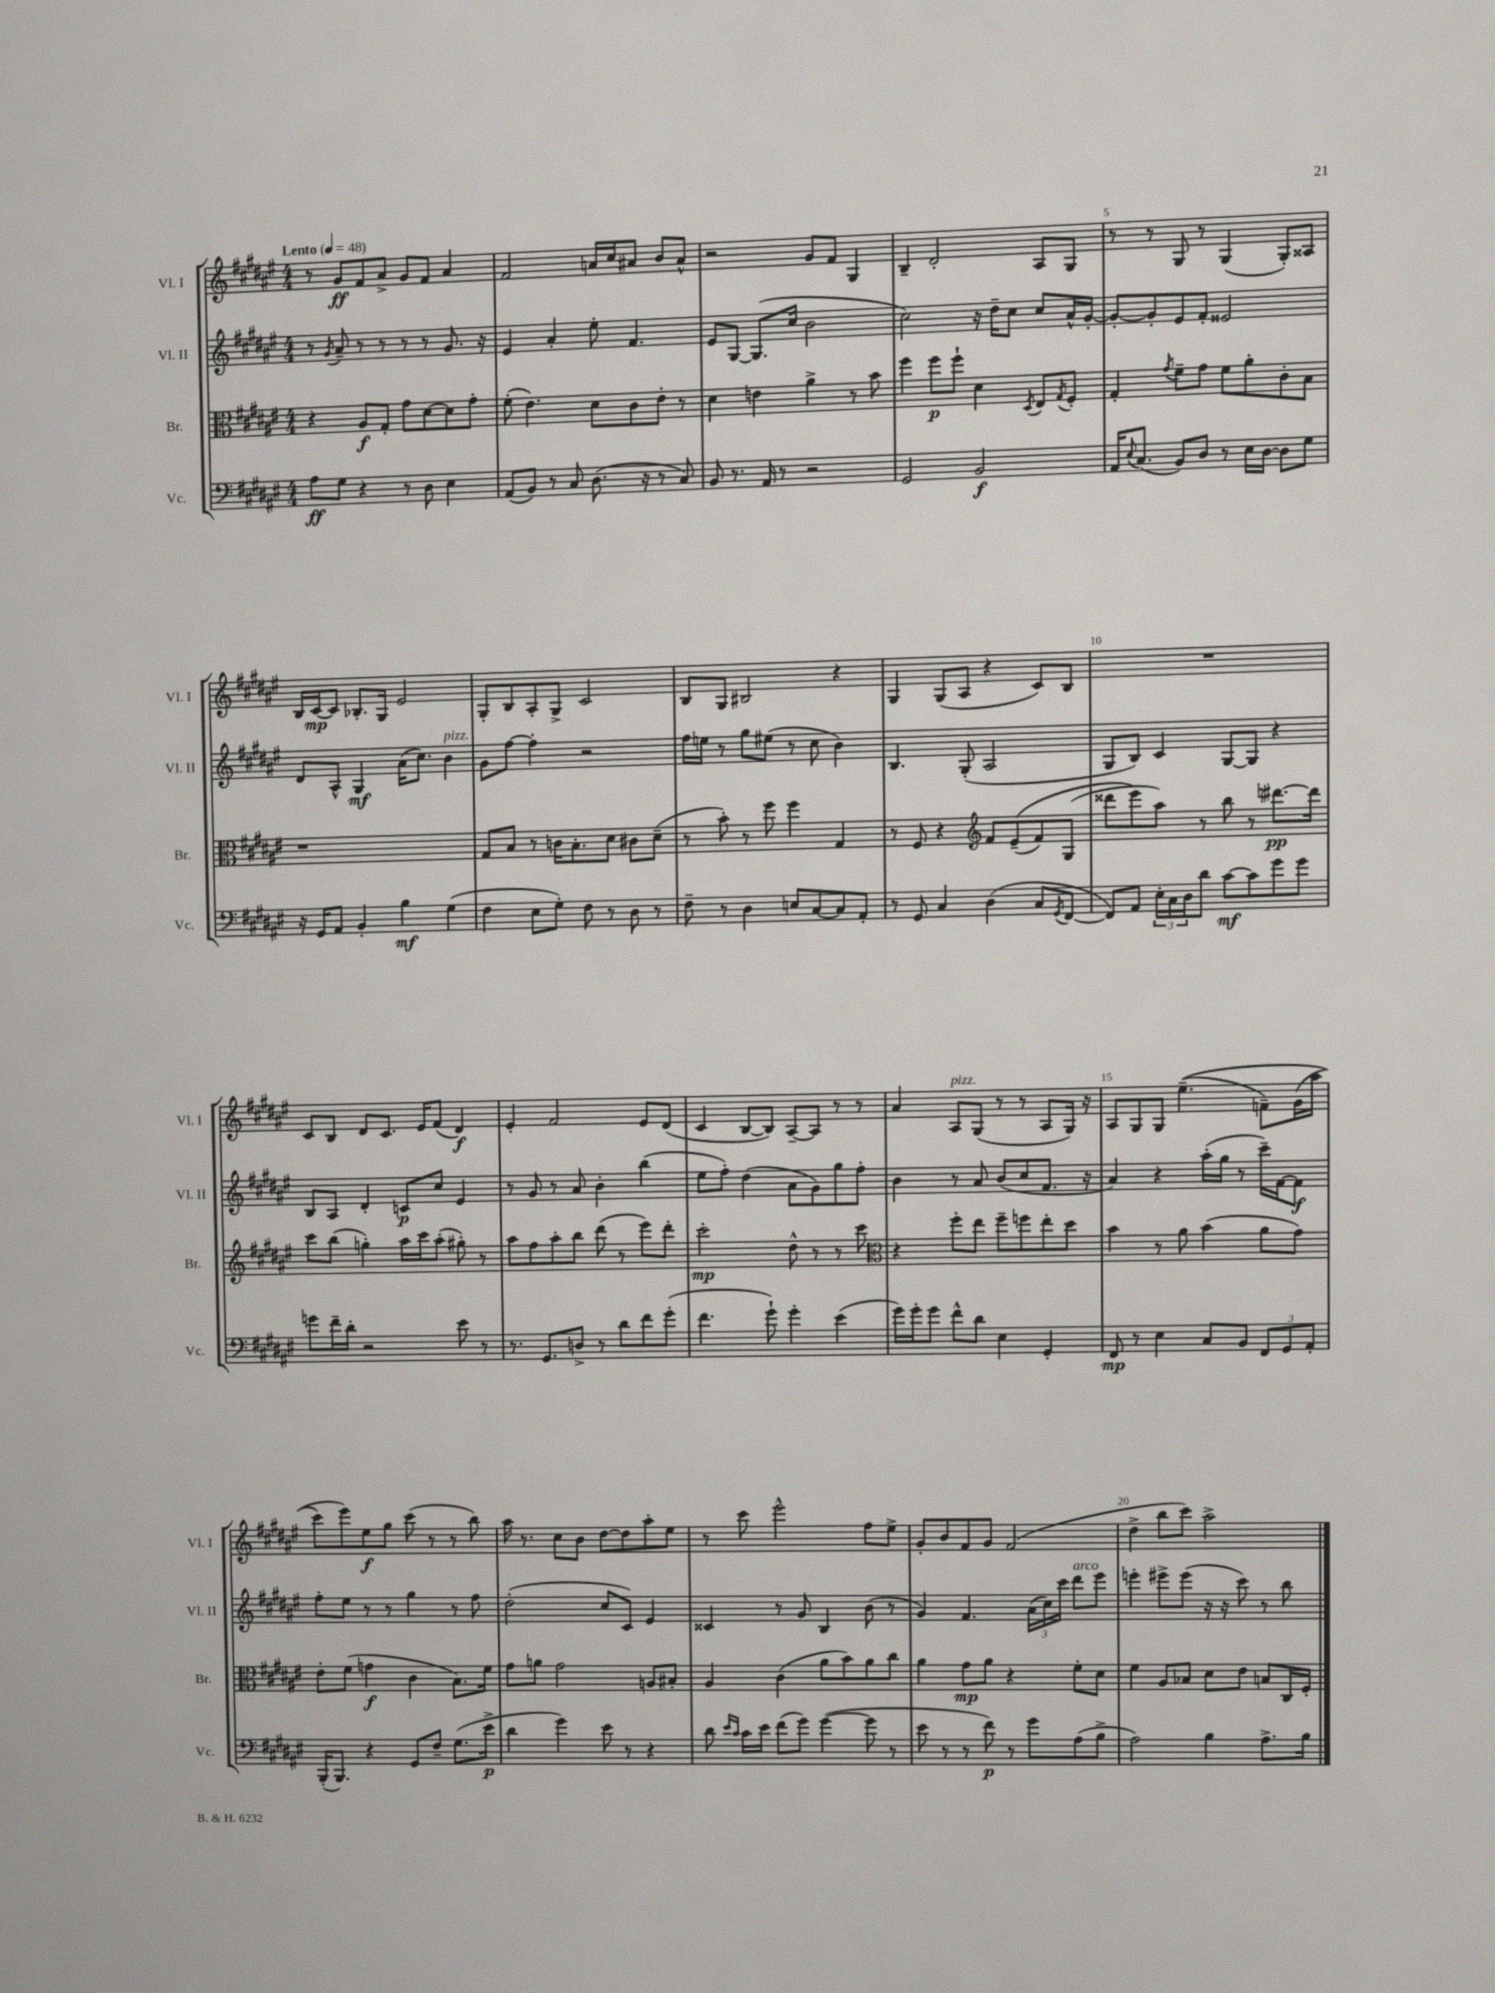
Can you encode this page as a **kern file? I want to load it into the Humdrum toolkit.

**kern	**dynam	**kern	**dynam	**kern	**dynam	**kern	**dynam
*part4	*part4	*part3	*part3	*part2	*part2	*part1	*part1
*staff4	*staff4	*staff3	*staff3	*staff2	*staff2	*staff1	*staff1
*I"Vc.	*	*I"Br.	*	*I"Vl. II	*	*I"Vl. I	*
*I'Vc.	*	*I'Br.	*	*I'Vl. II	*	*I'Vl. I	*
*clefF4	*	*clefC3	*	*clefG2	*	*clefG2	*
*k[f#c#g#d#a#e#]	*	*k[f#c#g#d#a#e#]	*	*k[f#c#g#d#a#e#]	*	*k[f#c#g#d#a#e#]	*
*M4/4	*	*M4/4	*	*M4/4	*	*M4/4	*
*MM48	*	*MM48	*	*MM48	*	*MM48	*
=1	=1	=1	=1	=1	=1	=1	=1
!	!	!	!	!	!	!LO:TX:a:B:t=Lento	!
8A#\L	ff	4r	.	8r	.	8r	.
.	.	.	.	8qg#/	.	.	.
8G#\J	.	.	.	8a#~/	.	8g#/L	ff
4r	.	8A#/L	f	8r	.	8f#/	.
.	.	8G#'/J	.	8r	.	8a#^/J	.
8r	.	8g#\L	.	8r	.	8g#/L	.
8D#\	.	[8d#\	.	8r	.	8f#/J	.
4E#\	.	8d#\]	.	8.g#/	.	4a#/	.
.	.	8g#'\J	.	.	.	.	.
.	.	.	.	16r	.	.	.
=2	=2	=2	=2	=2	=2	=2	=2
(8AA#/L	.	(8f#'\	.	4e#/	.	2f#/	.
8BB/J)	.	4.e#\)	.	.	.	.	.
8r	.	.	.	4a#'/	.	.	.
8C#/	.	.	.	.	.	.	.
(8.D#\	.	8d#\L	.	8ee#'\	.	16an/LL	.
.	.	.	.	.	.	16cc#/J	.
.	.	8c#\	.	4.f#/	.	8a#X/J	.
16r	.	.	.	.	.	.	.
8r	.	8e#'\J	.	.	.	8b/L	.
8C#/)	.	8r	.	.	.	8a#^^/J	.
=3	=3	=3	=3	=3	=3	=3	=3
8BB/	.	4d#\	.	8e#/L	.	2r	.
8.r	.	.	.	[8G#/J	.	.	.
.	.	4en\	.	(8.G#/L]	.	.	.
16AA#/	.	.	.	.	.	.	.
8r	.	.	.	.	.	.	.
.	.	.	.	16cc#/Jk	.	.	.
2r	.	4a#^\	.	2b\	.	8g#/L	.
.	.	.	.	.	.	8f#/J	.
.	.	8r	.	.	.	4G#/	.
.	.	8b\	.	.	.	.	.
=4	=4	=4	=4	=4	=4	=4	=4
2GG#/	.	4ff#\	.	2cc#\)	.	4B~/	.
.	.	8ff#\L	p	.	.	2d#'/	.
.	.	8ff#`\J	.	.	.	.	.
2BB/	f	4d#\	.	16r	.	.	.
.	.	.	.	16dd#~\KL	.	.	.
.	.	.	.	8cc#\J	.	.	.
.	.	8qD#/	.	.	.	.	.
.	.	8E#/L	.	8cc#/L	.	8A#/L	.
.	.	8qG#/	.	.	.	.	.
.	.	8F#'/J	.	16a#^^/L	.	8G#/J	.
.	.	.	.	[16g#'/JJ	.	.	.
=5	=5	=5	=5	=5	=5	=5	=5
16AA#/KL	.	4G#'/	.	8g#'/L_	.	8r	.
8qqE#/	.	.	.	.	.	.	.
(8.C#/J	.	.	.	.	.	.	.
.	.	.	.	8g#'/]	.	8r	.
.	.	8qg#/	.	.	.	.	.
8BB/L)	.	8f#~\L	.	8e#/	.	8G#/	.
8D#/J	.	8g#\J	.	8f#'/J	.	8r	.
8r	.	8f#\L	.	2e##X/	.	(4G#/	.
16E#\LL	.	8a#'\	.	.	.	.	.
[16D#\JJ	.	.	.	.	.	.	.
8D#\L]	.	8c#'\	.	.	.	8G#'/L)	.
8G#\J	.	8B\J	.	.	.	8A##X/J	.
!!LO:LB:g=z
=6	=6	=6	=6	=6	=6	=6	=6
16r	.	1r	.	8d#/L	.	16B/LL	.
16GG#/KL	.	.	.	.	.	[16c#/J	mp
8AA#/J	.	.	.	8A#^^/J	.	8c#/J]	.
4BB'/	.	.	.	4G#/	mf	8.B-X'/L	.
.	.	.	.	.	.	16G#/Jk	.
4B\	mf	.	.	(16a#\KL	.	2e#/	.
.	.	.	.	8.cc#\J)	.	.	.
!	!	!	!	!LO:TX:a:i:t=pizz.	!	!	!
(4G#\	.	.	.	4b\	.	.	.
=7	=7	=7	=7	=7	=7	=7	=7
4F#\	.	8G#/L	.	8g#\L	.	8G#'/L	.
.	.	8B/J	.	[8ff#\J	.	8B/	.
8E#\L	.	8r	.	4ff#'\]	.	8A#'/	.
8G#'\J)	.	16cn\KL	.	.	.	8G#^/J	.
.	.	8.B'\	.	.	.	.	.
8F#\	.	.	.	2r	.	2c#/	.
8r	.	8d#\J	.	.	.	.	.
8D#\	.	8c#X\L	.	.	.	.	.
8r	.	(8d#~\J	.	.	.	.	.
=8	=8	=8	=8	=8	=8	=8	=8
8F#~\	.	8r	.	16ff#\LL	.	8B/L	.
.	.	.	.	16een\JJ	.	.	.
8r	.	8b'\)	.	8r	.	8G#/J	.
4D#\	.	8r	.	8gg#\L	.	2B#X/	.
.	.	8ff#\	.	(8ee#X\J	.	.	.
8En/L	.	4ff#\	.	8r	.	.	.
[8C#/	.	.	.	8cc#\	.	.	.
8C#/]	.	4G#/	.	4b\)	.	4r	.
8AA#'/J	.	.	.	.	.	.	.
=9	=9	=9	=9	=9	=9	=9	=9
8r	.	8r	.	4.B/	.	4G#/	.
8GG#/	.	8F#/	.	.	.	.	.
4C#/	.	4r	.	.	.	(8G#/L	.
.	.	.	.	(8G#'/	.	8A#/J	.
*	*	*clefG2	*	*	*	*	*
(4D#\	.	8f#/L	.	2A#/	.	4r	.
.	.	((8e#~/	.	.	.	.	.
8C#/L	.	8f#/)	.	.	.	8c#/L)	.
8qGG#/	.	.	.	.	.	.	.
[8FF#/J	.	(8G#/J	.	.	.	8B/J	.
=10	=10	=10	=10	=10	=10	=10	=10
8FF#/L])	.	8ddd##X\L	.	8G#/L	.	1r	.
8AA#/J	.	8eee#\)	.	8B/J)	.	.	.
24E#'\LL	.	8aa#\J)	.	4c#/	.	.	.
24C#\	.	.	.	.	.	.	.
24D#\J	.	.	.	.	.	.	.
8d#\J	.	8r	.	.	.	.	.
[8c#\L	mf	8bb\	.	[8G#/L	.	.	.
8c#\]	.	8r	.	8G#/J]	.	.	.
8g#\	.	[8.ddd#X\L	pp	4r	.	.	.
8g#\J	.	.	.	.	.	.	.
.	.	16ddd#\Jk]	.	.	.	.	.
!!LO:LB:g=z
=11	=11	=11	=11	=11	=11	=11	=11
8gn\L	.	8ccc#\L	.	8B/L	.	8c#/L	.
16f#~\L	.	(8bb\J	.	8A#/J	.	8B/J	.
16d#'\JJ	.	.	.	.	.	.	.
2r	.	4ggn'\)	.	4d#'/	.	8d#/L	.
.	.	.	.	.	.	8.c#/J	.
.	.	16aa#\LL	.	8cn/L	p	.	.
.	.	16ccc#\J	.	.	.	16e#/KL	.
.	.	(8aa#'\J	.	8cc#/J	.	(8f#/J	.
8e#\	.	8gg#X'\)	.	4e#/	.	4d#/)	f
8r	.	8r	.	.	.	.	.
=12	=12	=12	=12	=12	=12	=12	=12
8.r	.	8aa#\L	.	8r	.	4e#'/	.
.	.	8ff#\	.	8g#/	.	.	.
8.GG#/L	.	.	.	.	.	.	.
.	.	8aa#'\	.	8r	.	2f#/	.
8Dn^/J	.	8bb\J	.	8a#/	.	.	.
8r	.	(8ddd#\	.	4b'\	.	.	.
8d#\L	.	8r	.	.	.	.	.
8f#\	.	8eee#\L)	.	(4bb\	.	8e#/L	.
(8g#'\J	.	8ddd#'\J	.	.	.	(8d#/J	.
=13	=13	=13	=13	=13	=13	=13	=13
4.f#\	.	2ccc#'\	mp	8ee#\L	.	4c#/	.
.	.	.	.	8ff#'\J)	.	.	.
.	.	.	.	(4dd#\	.	[8B/L	.
8g#`\)	.	.	.	.	.	8B/J])	.
4g#'\	.	8dd#^^\	.	8a#\L	.	[8A#~/L	.
.	.	8r	.	8g#\)	.	8A#/J]	.
(4e#\	.	8r	.	8gg#\	.	8r	.
.	.	8ccc#\	.	8ff#'\J	.	8r	.
=14	=14	=14	=14	=14	=14	=14	=14
*	*	*clefC3	*	*	*	*	*
16g#\LL)	.	4r	.	4b\	.	4a#/	.
16g#'\J	.	.	.	.	.	.	.
8g#\J	.	.	.	.	.	.	.
!	!	!	!	!	!	!LO:TX:a:i:t=pizz.	!
8f#^^\L	.	8ff#'\L	.	8r	.	8A#/L	.
8d#\J	.	8ee#\J	.	8a#/	.	(8G#/J	.
4E#\	.	8ff#~\L	.	(8b/L	.	8r	.
.	.	8ffn\	.	8cc#/	.	8r	.
4GG#'/	.	8ee#'\	.	8.f#/J	.	8A#/L	.
.	.	8dd#\J	.	.	.	16G#/Jk)	.
.	.	.	.	16r	.	16r	.
=15	=15	=15	=15	=15	=15	=15	=15
8FF#/	mp	4b\	.	4a#/)	.	8A#/L	.
8r	.	.	.	.	.	8G#/	.
4E#\	.	8r	.	4r	.	8G#/J	.
.	.	8a#\	.	.	.	((4.ee#~\	.
8C#/L	.	(4b\	.	(16aa#'\LL	.	.	.
.	.	.	.	16gg#\JJ	.	.	.
8BB/J	.	.	.	8r	.	.	.
12FF#/L	.	8a#\L	.	16ccc#~\LL)	.	8fn~\L)	.
.	.	.	.	[16f#\J	.	.	.
12GG#/	.	.	.	.	.	.	.
.	.	8g#\J)	.	8f#\J]	f	(16g#\L	.
12AA#'/J	.	.	.	.	.	.	.
.	.	.	.	.	.	16aa#\JJ	.
!!LO:LB:g=z
=16	=16	=16	=16	=16	=16	=16	=16
(16BBB'/KL	.	8e#'\L	.	8ff#'\L	.	8ccc#\L)	.
8.BBB/J)	.	.	.	.	.	.	.
.	.	(8f#\J	.	8ee#\J	.	8eee#\)	.
4r	.	4gn\	f	8r	.	8ee#\	f
.	.	.	.	8r	.	8gg#\J	.
8GG#/L	.	4c#\	.	4gg#\	.	(8ccc#\	.
8F#~/J	.	.	.	.	.	8r	.
(8.G#\L	.	8.B\L)	.	8r	.	8r	.
.	.	.	.	8ff#\	.	8bb\)	.
16e#^\Jk	p	16f#\Jk	.	.	.	.	.
=17	=17	=17	=17	=17	=17	=17	=17
4d#\	.	8g#\L	.	(2dd#'\	.	16aa#\	.
.	.	.	.	.	.	8.r	.
.	.	8an\J	.	.	.	.	.
4g#\)	.	2g#\	.	.	.	8cc#\L	.
.	.	.	.	.	.	8b\J	.
8e#\	.	.	.	8cc#/L	.	[8dd#\L	.
8r	.	.	.	8c#/J)	.	8dd#\]	.
4r	.	8An/L	.	4e#/	.	8aa#'\	.
.	.	8B#X'/J	.	.	.	8ee#\J	.
=18	=18	=18	=18	=18	=18	=18	=18
8d#\	.	4A#/	.	4c##X/	.	8r	.
16qqe#/LL	.	.	.	.	.	.	.
16qqc#/JJ	.	.	.	.	.	.	.
16c#\LL	.	.	.	.	.	8ccc#\	.
16e#\JJ	.	.	.	.	.	.	.
(8f#\L	.	(4c#\	.	8r	.	2eee#^^\	.
8g#\J)	.	.	.	8g#/	.	.	.
([4g#\	.	8a#\L	.	4B/	.	.	.
.	.	8b\)	.	.	.	.	.
8g#\]	.	8a#\	.	(8b\	.	8ff#\L	.
8r	.	8cc#\J	.	8r	.	8ee#^\J	.
=19	=19	=19	=19	=19	=19	=19	=19
8e#\	.	4a#\	.	4g#/)	.	8g#'/L	.
8r	.	.	.	.	.	8b/	.
8r	.	8g#\L	mp	4.f#/	.	8f#/	.
8f#\)	p	8a#\J	.	.	.	8g#/J	.
8r	.	4r	.	.	.	(2f#/	.
8g#\L	.	.	.	(24a#\LL	.	.	.
.	.	.	.	24cc#\)	.	.	.
.	.	.	.	24ccc#\JJ	.	.	.
!	!	!	!	!LO:TX:a:i:t=arco	!	!	!
(8A#\	.	8f#'\L	.	8ddd#\L	.	.	.
8B^\J	.	8d#\J	.	8eee#\J	.	.	.
=20	=20	=20	=20	=20	=20	=20	=20
2A#\)	.	4f#\	.	4eeen'\	.	4dd#^\	.
.	.	8A#/L	.	8eee#X^\L	.	8bb\L	.
.	.	8B-X/J	.	(8eee#\J	.	8ccc#\J)	.
4B\	.	8d#\L	.	16r	.	2aa#^\	.
.	.	.	.	16r	.	.	.
.	.	8e#\J	.	8ccc#\)	.	.	.
8.A#^\L	.	8Bn/L	.	8r	.	.	.
.	.	16C#/L	.	8bb\	.	.	.
16B\Jk	.	16F#'/JJ	.	.	.	.	.
==	==	==	==	==	==	==	==
*-	*-	*-	*-	*-	*-	*-	*-
